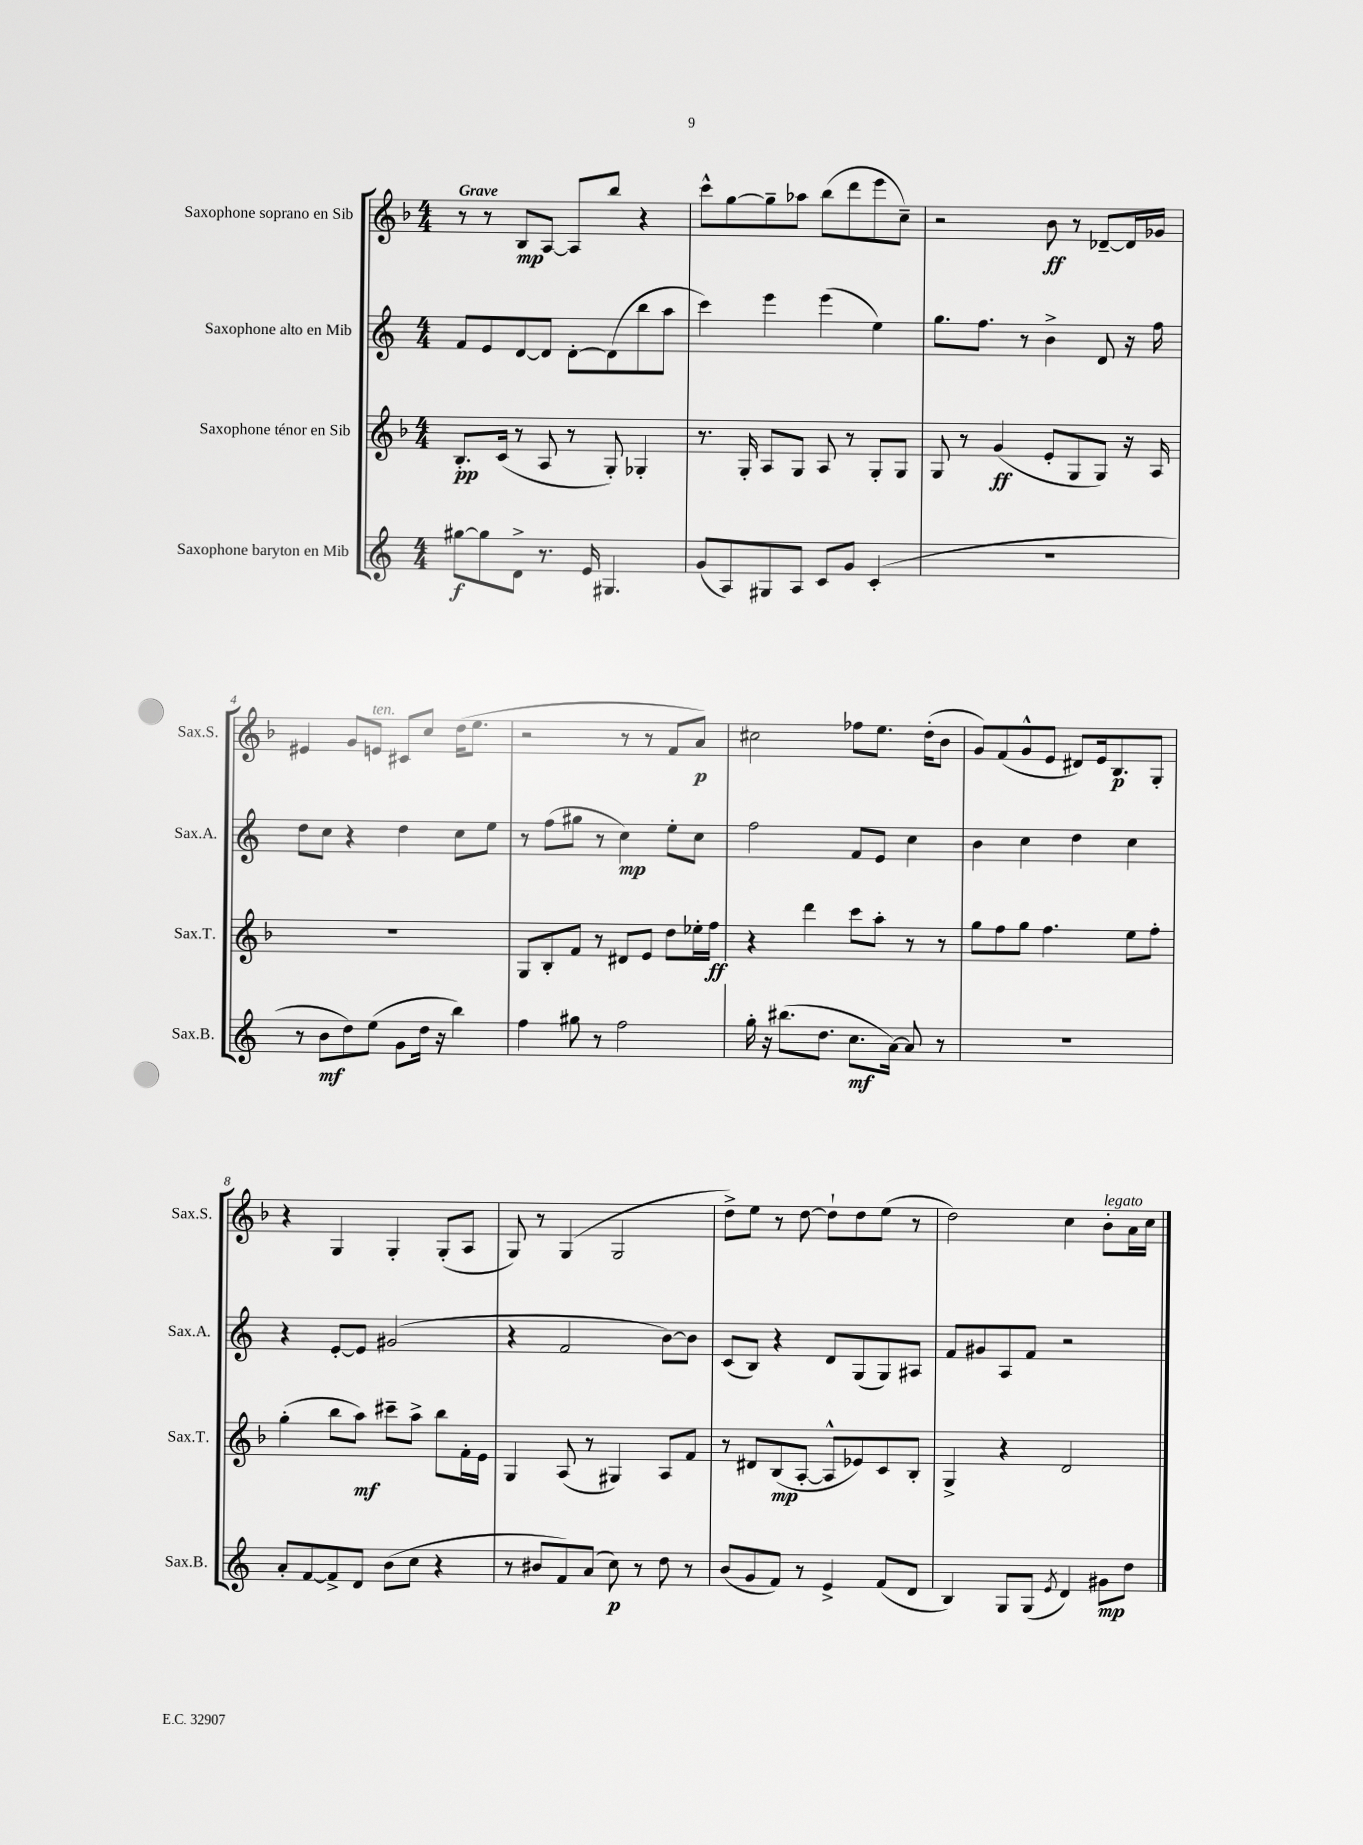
<<
\new StaffGroup <<
\new Staff = "s0" \with { instrumentName = "Saxophone soprano en Sib" shortInstrumentName = "Sax.S." } {
    \clef treble \key f \major \numericTimeSignature \time 4/4 \tempo "Grave"
    r8 r8 bes8\mp a8~ a8 bes''8 r4 |
    c'''8-^ g''8~ g''8-- aes''8 bes''8( d'''8 e'''8 c''8--) |
    r2 bes'8\ff r8 des'8~-- des'16 ges'16 |
    eis'4 g'8 e'8^\markup { \italic "ten." } cis'8 c''8 d''16( e''8. |
    r2 r8 r8 f'8 a'8\p) |
    cis''2 fes''8 e''8. d''16-.( bes'8 |
    g'8) f'8( g'8-^ e'8 dis'8) e'16 bes8.\p g8-. |
    r4 g4 g4-. g8-.( a8 |
    g8) r8 g4( g2 |
    d''8->) e''8 r8 d''8~ d''8-! d''8 e''8( r8 |
    d''2) c''4 bes'8-.^\markup { \italic "legato" } a'16 c''16 \bar "|." |
}
\new Staff = "s1" \with { instrumentName = "Saxophone alto en Mib" shortInstrumentName = "Sax.A." } {
    \clef treble \key c \major \numericTimeSignature \time 4/4
    f'8 e'8 d'8~ d'8 d'8~-. d'8( b''8 a''8 |
    c'''4) e'''4 e'''4( e''4) |
    g''8. f''8. r8 b'4-> d'8 r16 f''16 |
    d''8 c''8 r4 d''4 c''8 e''8 |
    r8 f''8( gis''8 r8 c''4\mp) e''8-. c''8 |
    f''2 f'8 e'8 c''4 |
    b'4 c''4 d''4 c''4 |
    r4 e'8~-. e'8 gis'2( |
    r4 f'2 b'8~) b'8 |
    c'8( b8) r4 d'8 g8( g8) ais8 |
    f'8 gis'8 a8 f'8 r2 \bar "|." |
}
\new Staff = "s2" \with { instrumentName = "Saxophone ténor en Sib" shortInstrumentName = "Sax.T." } {
    \clef treble \key f \major \numericTimeSignature \time 4/4
    bes8.-.\pp c'16( r8 a8 r8 g8-.) ges4-. |
    r8. g16-. a8 g8 a8 r8 g8-. g8 |
    g8 r8 g'4\ff( e'8-. g8 g8) r16 a16 |
    R1 |
    g8 bes8-. f'8 r8 dis'8 e'8 d''8 ees''16-. f''16\ff |
    r4 d'''4 c'''8 a''8-. r8 r8 |
    g''8 f''8 g''8 f''4. e''8 f''8-. |
    g''4-.( bes''8 a''8\mf) cis'''8-- a''8-> bes''8 f'16-. e'16 |
    g4 a8( r8 gis4) a8 f'8 |
    r8 dis'8 bes8\mp( a8~-. a8-^ ees'8) c'8 bes8-. |
    g4-> r4 d'2 \bar "|." |
}
\new Staff = "s3" \with { instrumentName = "Saxophone baryton en Mib" shortInstrumentName = "Sax.B." } {
    \clef treble \key c \major \numericTimeSignature \time 4/4
    gis''8~\f gis''8 d'8-> r8. e'16 gis4. |
    g'8( a8) gis8 a8 c'8 g'8 c'4-.( |
    R1 |
    r8 b'8\mf d''8) e''8( g'8 d''16 r16 b''4) |
    f''4 gis''8 r8 f''2 |
    g''16-. r16 bis''8.( d''8. c''8.\mf a'16~) a'8 r8 |
    R1 |
    a'8-. f'8~ f'8-> d'8 b'8( c''8 r4 |
    r8 bis'8 f'8) a'8( c''8\p) r8 d''8 r8 |
    b'8( g'8 f'8) r8 e'4-> f'8( d'8 |
    b4) g8 g8( \acciaccatura { e'8 } d'4) gis'8\mp d''8 \bar "|." |
}
>>
>>
